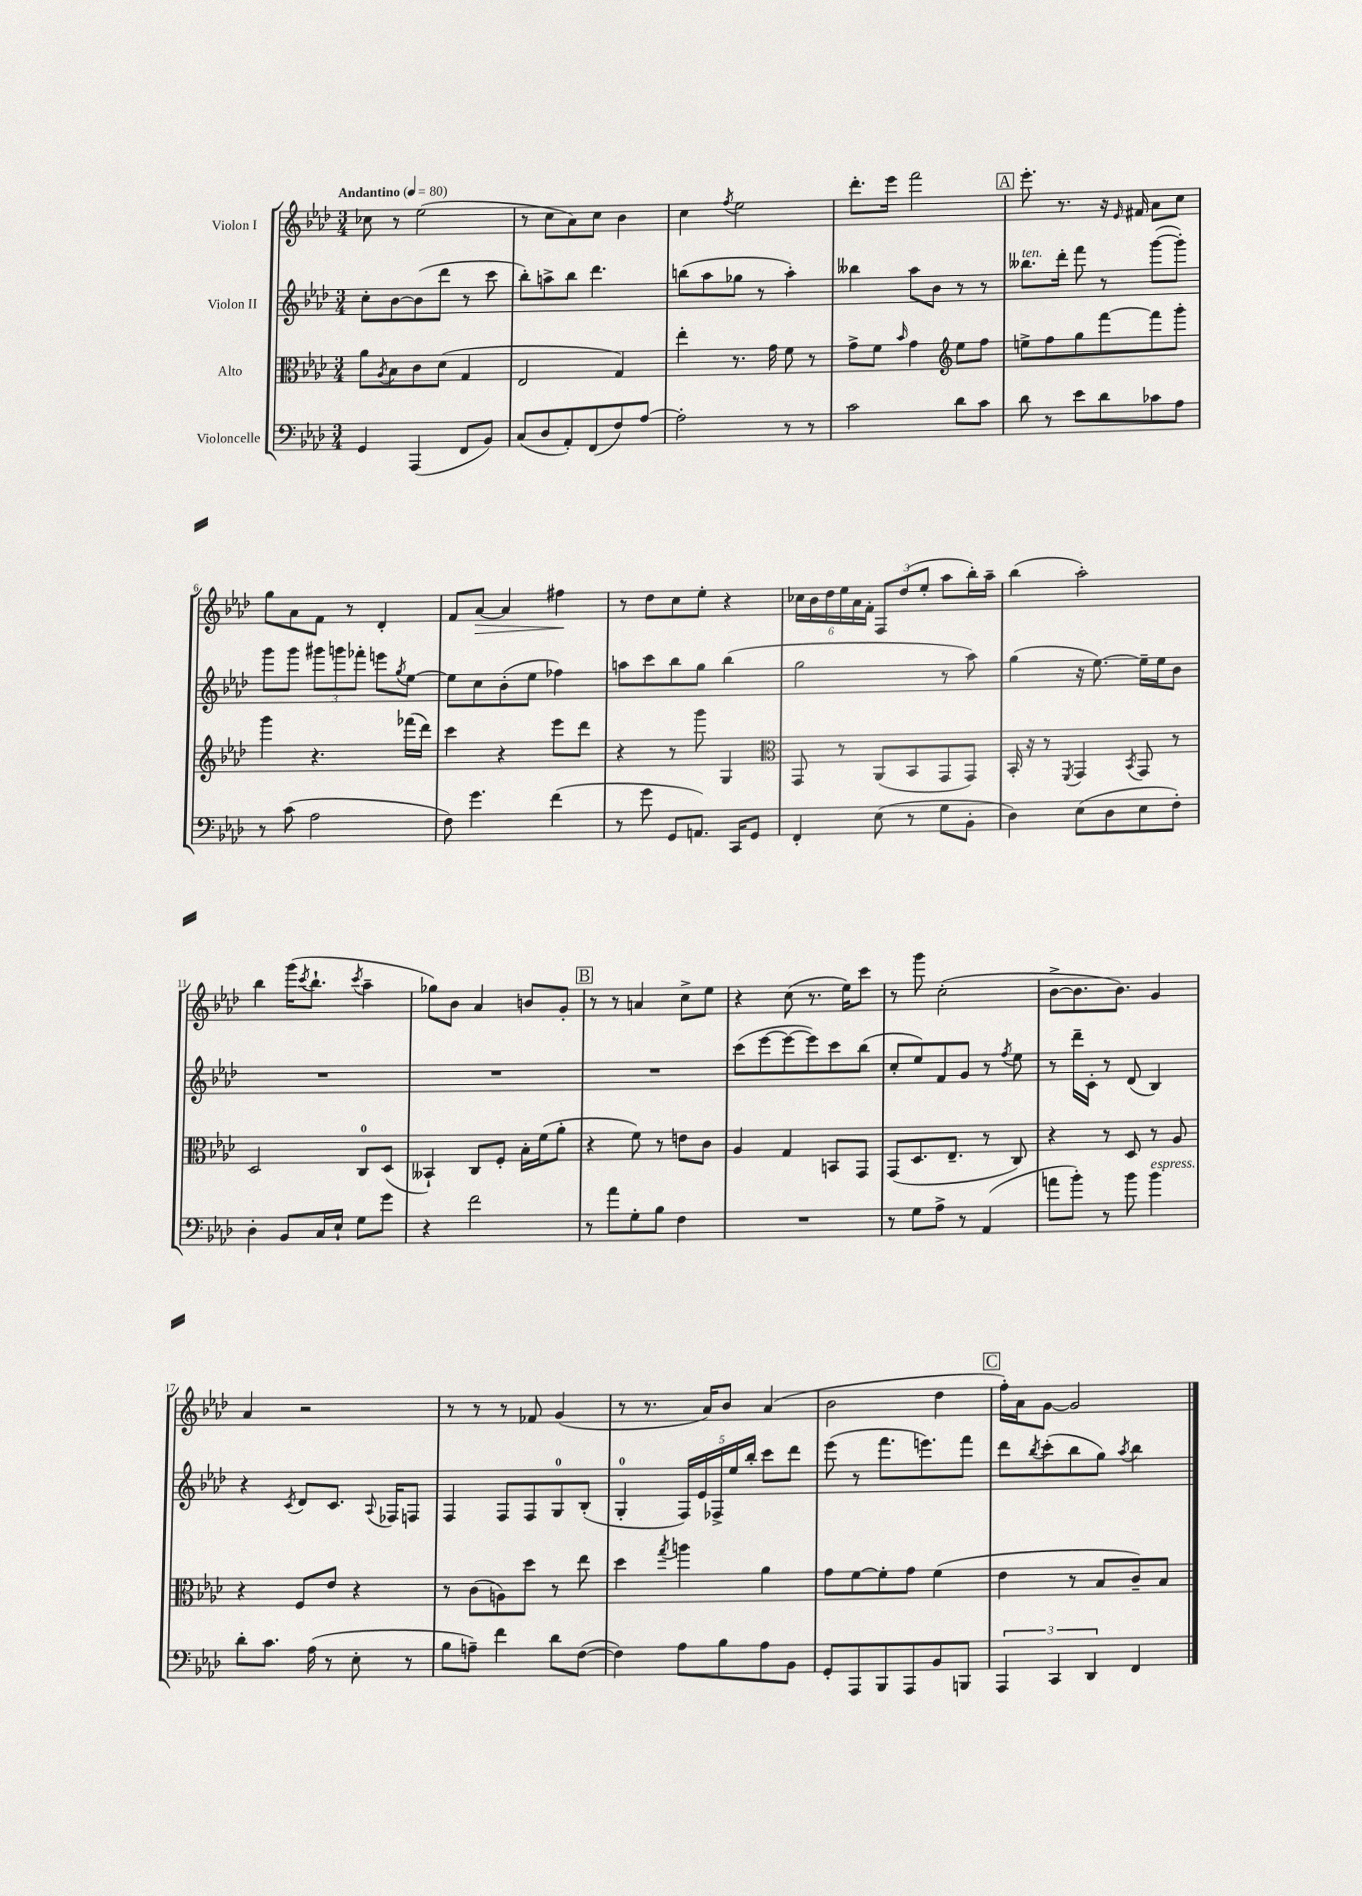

**kern	**kern	**kern	**kern	**dynam
*part4	*part3	*part2	*part1	*part1
*staff4	*staff3	*staff2	*staff1	*staff1
*I"Violoncelle	*I"Alto	*I"Violon II	*I"Violon I	*
*clefF4	*clefC3	*clefG2	*clefG2	*
*k[b-e-a-d-]	*k[b-e-a-d-]	*k[b-e-a-d-]	*k[b-e-a-d-]	*
*M3/4	*M3/4	*M3/4	*M3/4	*
*MM80	*MM80	*MM80	*MM80	*
=1	=1	=1	=1	=1
!	!	!	!LO:TX:a:B:t=Andantino	!
4GG/	8a-\L	8cc'\L	8cc-X\	.
.	8qA-/	.	.	.
.	8B-\	[8b-\	8r	.
(4AAA-/	8c\	(8b-\]	(2ee-\	.
.	(8d-\J	8ddd-\J	.	.
8FF/L	4G/	8r	.	.
8BB-/J)	.	8ccc\	.	.
=2	=2	=2	=2	=2
(8C/L	2E-/	8bb-'\L)	8r	.
8D-/	.	8aan^\	8cc\L	.
8AA-'/)	.	8bb-\J	8a-\)	.
(8FF/	.	4.ddd-\	8cc\J	.
8F/)	4G/)	.	4b-\	.
[8A-/J	.	.	.	.
=3	=3	=3	=3	=3
2A-'\]	4ee-'\	(8bbn\L	4cc\	.
.	.	8aa-\	.	.
.	.	.	8qff/	.
.	8.r	8gg-X\J	2ee-\	.
.	.	8r	.	.
.	16g\	.	.	.
8r	8f\	4aa-'\)	.	.
8r	8r	.	.	.
=4	=4	=4	=4	=4
2c\	8g^\L	4bb--X\	8.ddd-'\L	.
.	8f\J	.	.	.
.	.	.	16eee-\Jk	.
.	16qqb-/	.	.	.
.	4g\	8aa-\L	2fff\	.
.	.	8b-\J	.	.
*	*clefG2	*	*	*
8d-\L	8ee-\L	8r	.	.
8c\J	8ff\J	8r	.	.
!!LO:REH:place=s1:t=A
=5	=5	=5	=5	=5
!	!	!LO:TX:a:i:t=ten.	!	!
8d-\	8een^\L	8.bb--X\L	8.eee-'\	.
8r	8ff\	.	.	.
.	.	16ddd-'\Jk	8.r	.
8e-\L	8gg\	8fff\	.	.
8d-\	[8fff\	8r	16r	.
.	.	.	16qqe-/	.
.	.	.	16f#X/	.
8c-X\	8fff\]	([8ggg\L	8a-\L	.
8A-\J	8ggg'\J	8ggg'\J])	8cc\J	.
!!LO:LB:g=z
=6	=6	=6	=6	=6
8r	4ggg\	8ggg\L	8gg\L	.
(8c\	.	8ggg\J	8a-\	.
2A-\	4.r	12ggg#X\L	8f\J	.
.	.	12gggn\	.	.
.	.	.	8r	.
.	.	12fff-X'\J	.	.
.	.	8eeen\L	4d-'/	.
.	.	8qgg/	.	.
.	(16fff-X\LL	[8ee-\J	.	.
.	16ddd-\JJ)	.	.	.
=7	=7	=7	=7	=7
8F\)	4ccc\	8ee-\L]	8f/L	.
!	!	!	!	!LO:HP:b
4.g\	.	8cc\	[8a-/J	>
.	4r	(8b-'\	4a-/]	.
.	.	8ee-\J	.	.
(4f\	8eee-\L	4ff-X\)	4ff#X\	.
.	8ddd-\J	.	.	.
.	.	.	.	]
=8	=8	=8	=8	=8
8r	4r	8aan\L	8r	.
8g\	.	8ccc\	8dd-\L	.
8GG/L	8r	8bb-\	8cc\	.
8.AAn/J)	8ggg\	8gg\J	8ee-'\J	.
.	4G/	(4bb-\	4r	.
16CC/KL	.	.	.	.
8GG/J	.	.	.	.
=9	=9	=9	=9	=9
*	*clefC3	*	*	*
4FF'/	8GG/	2gg\	24cc-X\LL	.
.	.	.	24b-\	.
.	.	.	24dd-\	.
.	8r	.	24ee-\	.
.	.	.	24a-\	.
.	.	.	24f'\JJ	.
(8E-\	(8AA-/L	.	12F/L	.
.	.	.	(12dd-/	.
8r	8BB-/	.	.	.
.	.	.	12ee-'/J	.
8G\L	8GG/	8r	8aa-\L	.
8BB-'\J	8GG/J)	8aa-\)	16bb-'\L)	.
.	.	.	16aa-~\JJ	.
=10	=10	=10	=10	=10
4D-\)	16BB-'/	(4gg\	(4bb-\	.
.	16r	.	.	.
.	8r	.	.	.
.	8qFF/	.	.	.
(8E-\L	4GG/	16r	2aa-'\)	.
.	.	[8.ee-\)	.	.
8D-\	.	.	.	.
.	8qBB-/	.	.	.
8E-\	8GG/	16ee-~\LL]	.	.
.	.	16ee-\J	.	.
8F'\J)	8r	8b-\J	.	.
!!LO:LB:g=z
=11	=11	=11	=11	=11
4D-'\	2D-/	2.r	4bb-\	.
8BB-/L	.	.	(16ggg\KL	.
.	.	.	8qccc/	.
.	.	.	8.bb-`\J	.
16C/L	.	.	.	.
16E-`/JJ	.	.	.	.
.	.	.	8qccc/	.
8G\L	8C/L	.	4aa-~\	.
8g\J	(8D-/J	.	.	.
=12	=12	=12	=12	=12
4r	4BB--X`/)	2.r	8gg-X\L)	.
.	.	.	8b-\J	.
2f\	8C/L	.	4a-/	.
.	8F'/J	.	.	.
.	16B-'\LL	.	8bn/L	.
.	(16f\J	.	.	.
.	8a-'\J	.	8g'/J	.
!!LO:REH:place=s1:t=B
=13	=13	=13	=13	=13
8r	4r	2.r	8r	.
8a-\L	.	.	8r	.
8G'\	8f\)	.	4an/	.
8B-\J	8r	.	.	.
4F\	8en\L	.	8cc^\L	.
.	8c\J	.	8ee-\J	.
=14	=14	=14	=14	=14
2.r	4A-/	(8ccc\L	4r	.
.	.	[8eee-\	.	.
.	4G/	8eee-\_	(8cc\	.
.	.	8eee-\])	8.r	.
.	8BBn/L	8ccc\	.	.
.	.	.	16ee-\KL)	.
.	8GG/J	(8bb-\J	8ccc\J	.
=15	=15	=15	=15	=15
8r	(8GG/L	8cc'/L	8r	.
8G\L	8.D-/	8ee-/)	8ggg\	.
8A-^\J	.	8f/	(2cc'\	.
.	8.E-~/J	.	.	.
8r	.	8g/J	.	.
(4AA-/	8r	8r	.	.
.	.	8qff/	.	.
.	8C/)	8ee-\	.	.
=16	=16	=16	=16	=16
8an\L	4r	8r	[8b-^\L	.
8b-'\J)	.	16ddd-~\LL	8.b-\]	.
.	.	16c'\JJ	.	.
8r	8r	8r	.	.
.	.	.	8.b-\J)	.
8b-\	8D-/	(8d-/	.	.
!LO:TX:a:i:t=espress.	!	!	!	!
4b-\	8r	4B-/)	4g/	.
.	8A-/	.	.	.
!!LO:LB:g=z
=17	=17	=17	=17	=17
8d-'\L	4r	4r	4a-/	.
8.c\J	.	.	.	.
.	.	8qc/	.	.
.	8F/L	8d-/L	2r	.
(16A-\	.	.	.	.
8r	8e-/J	8.c/J	.	.
8E-'\	4r	.	.	.
.	.	8qqA-/	.	.
.	.	16F-X/KL	.	.
8r	.	8Fn/J	.	.
=18	=18	=18	=18	=18
8B-\L	8r	4F/	8r	.
8An~\J)	(8c\L	.	8r	.
4f\	8An\)	8F/L	8r	.
.	8dd-\J	8F/	8f-X/	.
8d-\L	8r	8G/	(4g/	.
([8F\J	8ee-\	(8B-'/J	.	.
=19	=19	=19	=19	=19
4F\])	4dd-\	4G'/	8r	.
.	.	.	8.r	.
.	8qgg/	.	.	.
8A-\L	4aan\	20F/LL)	.	.
.	.	20e-/	.	.
.	.	.	16a-/KL)	.
.	.	20F-X^/	.	.
8B-\	.	.	8b-/J	.
.	.	20ee-/	.	.
.	.	20bb-'/JJ	.	.
8A-\	4a-\	8ccc\L	(4a-/	.
8BB-\J	.	8ddd-\J	.	.
=20	=20	=20	=20	=20
8GG'/L	8g\L	(8eee-\	2b-\	.
8AAA-/	[8f\	8r	.	.
8BBB-/	8f'\]	8.fff\L	.	.
8AAA-/	8g\J	.	.	.
.	.	8.eeen\)	.	.
8BB-/	(4f\	.	4dd-\	.
8BBBn/J	.	8fff\J	.	.
!!LO:REH:place=s1:t=C
=21	=21	=21	=21	=21
6AAA-/	4e-\	8ddd-\L	16ff'\LL)	.
.	.	.	16a-\J	.
.	.	8qbb-/	.	.
.	.	(8ccc'\	[8g\J	.
6CC/	.	.	.	.
.	8r	8bb-\	2g/]	.
6DD-/	.	.	.	.
.	8B-/L	8gg\J)	.	.
.	.	8qaa-/	.	.
4FF/	8c~/)	4bb-\	.	.
.	8B-/J	.	.	.
==	==	==	==	==
*-	*-	*-	*-	*-
